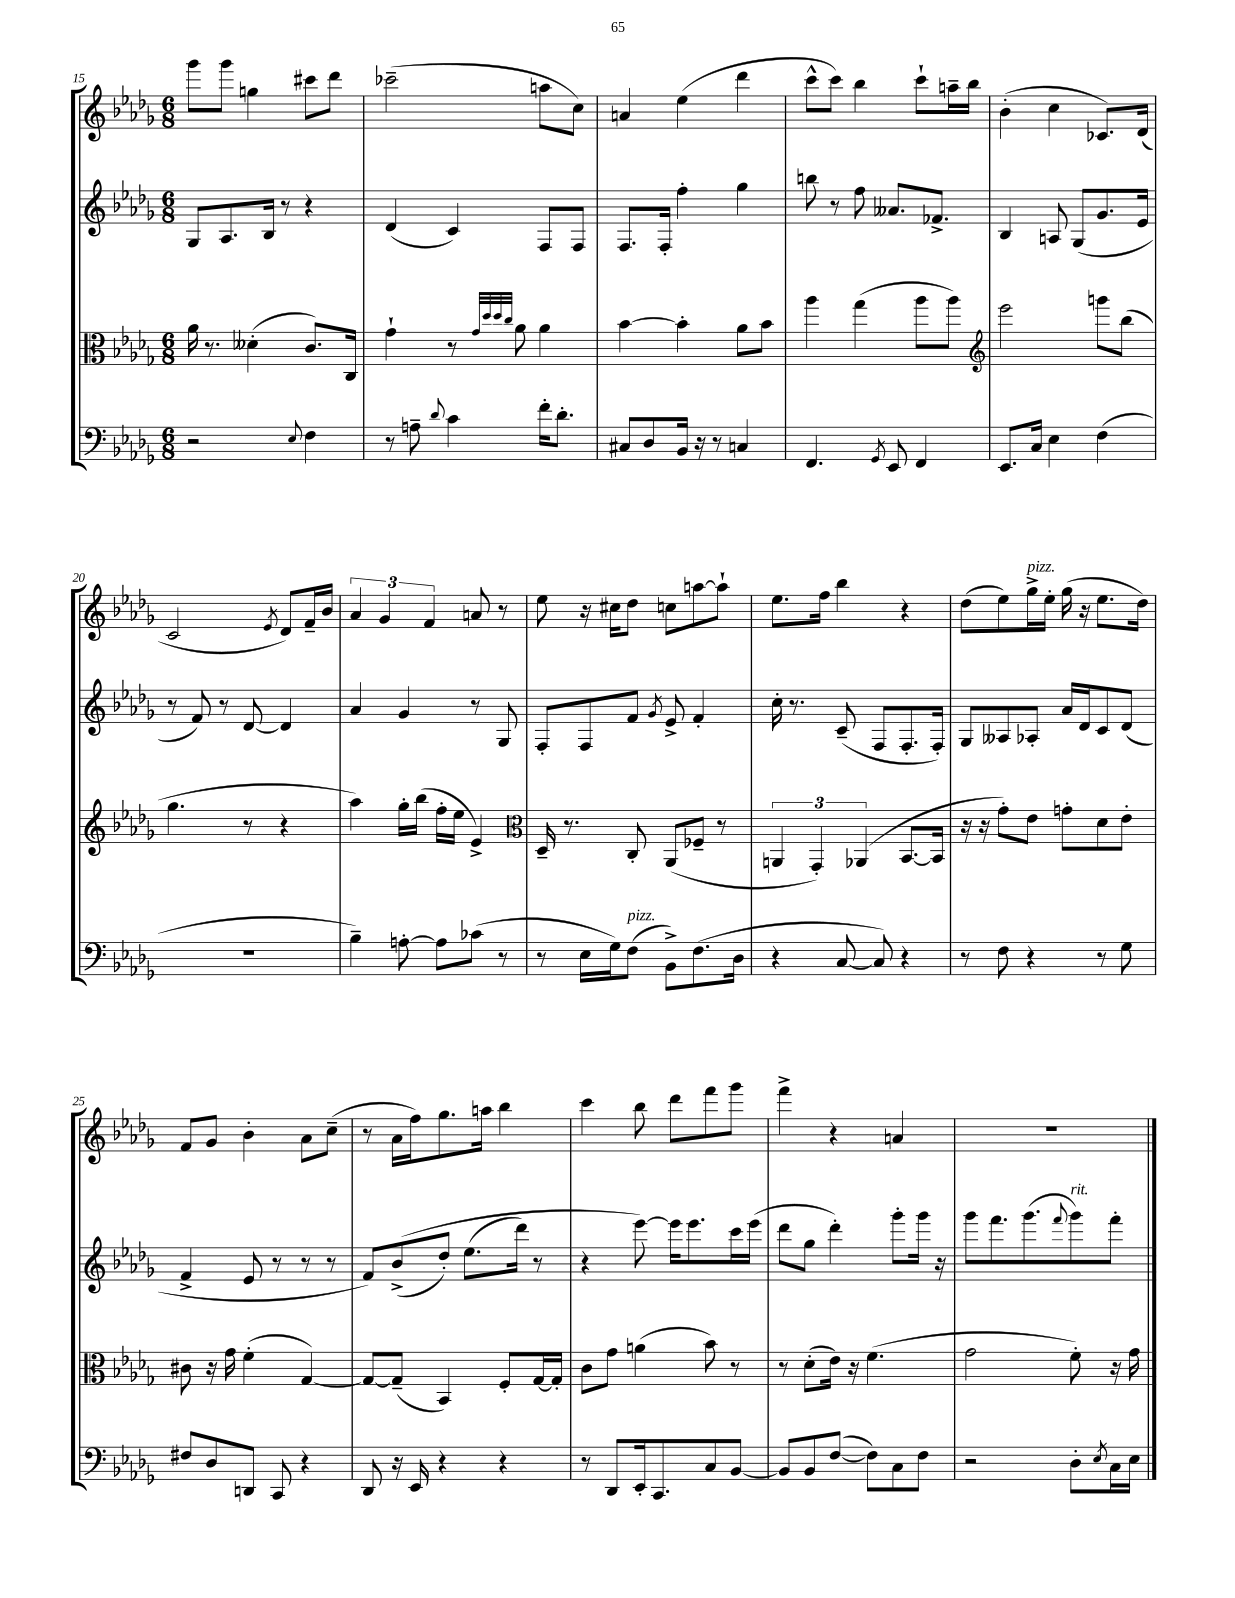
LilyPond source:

<<
\new StaffGroup <<
\new Staff = "s0" {
    \clef treble \key des \major \numericTimeSignature \time 6/8
    ges'''8 ges'''8 g''4 cis'''8 des'''8 |
    ces'''2--( a''8 c''8) |
    a'4 ees''4( des'''4 |
    c'''8-^ c'''8) bes''4 c'''8-! a''16-- bes''16 |
    bes'4-.( c''4 ces'8.) des'16( |
    c'2 \acciaccatura { ees'8 } des'8) f'16-- bes'16 |
    \tuplet 3/2 { aes'4 ges'4 f'4 } a'8 r8 |
    ees''8 r16 cis''16 des''8 c''8 a''8~ a''8-! |
    ees''8. f''16 bes''4 r4 |
    des''8( ees''8) ges''16->^\markup { \italic "pizz." } ees''16-. ges''16( r16 ees''8. des''16) |
    f'8 ges'8 bes'4-. aes'8 c''8--( |
    r8 aes'16 f''16) ges''8. a''16 bes''4 |
    c'''4 bes''8 des'''8 f'''8 ges'''8 |
    f'''4-> r4 a'4 |
    R2. \bar "|." |
}
\new Staff = "s1" {
    \clef treble \key des \major \numericTimeSignature \time 6/8
    ges8 aes8. bes16 r8 r4 |
    des'4( c'4) f8 f8 |
    f8. f16-. f''4-. ges''4 |
    b''8 r8 f''8 aeses'8. fes'8.-> |
    bes4 a8 ges8( ges'8. ees'16 |
    r8 f'8) r8 des'8~ des'4 |
    aes'4 ges'4 r8 ges8 |
    f8-. f8 f'8 \acciaccatura { ges'8 } ees'8-> f'4-. |
    c''16-. r8. c'8--( f8 f8.-. f16-.) |
    ges8 aeses8 aes8-. aes'16 des'16 c'8 des'8( |
    f'4-> ees'8 r8 r8 r8 |
    f'8) bes'8->(\( des''8-.) ees''8.( des'''16) r8 |
    r4 ees'''8~\) ees'''16 ees'''8. c'''16 ees'''16( |
    des'''8 ges''8 des'''4-.) ges'''8-. ges'''16 r16 |
    ges'''8 f'''8. ges'''8.( \appoggiatura { f'''8 } ges'''8^\markup { \italic "rit." }) f'''8-. \bar "|." |
}
\new Staff = "s2" {
    \clef alto \key des \major \numericTimeSignature \time 6/8
    aes'16 r8. deses'4-.( c'8.) c16 |
    ges'4-! r8 \grace { ges'32 des''32 des''32 c''32 } aes'8 aes'4 |
    bes'4~ bes'4-. aes'8 bes'8 |
    aes''4 ges''4( aes''8 aes''8) |
    \clef treble ees'''2 g'''8 bes''8( |
    ges''4. r8 r4 |
    aes''4) ges''16-. bes''16( f''16-. ees''16 ees'4->) |
    \clef alto des16-- r8. c8-. aes,8( fes8-- r8 |
    \tuplet 3/2 { a,4 ges,4-.) aes,4( } bes,8.~ bes,16 |
    r16 r16 ges'8-.) ees'8 g'8-. des'8 ees'8-. |
    cis'8 r16 ges'16 f'4-.( ges4~) |
    ges8~ ges8--( bes,4) f8-. ges16~ ges16-. |
    c'8 ges'8 a'4( bes'8) r8 |
    r8 des'8-.( ees'16) r16 f'4.( |
    ges'2 f'8-.) r16 ges'16 \bar "|." |
}
\new Staff = "s3" {
    \clef bass \key des \major \numericTimeSignature \time 6/8
    r2 \appoggiatura { ees8 } f4 |
    r8 a8-- \appoggiatura { des'8 } c'4 f'16-. des'8.-. |
    cis8 des8 bes,16 r16 r8 c4 |
    f,4. \acciaccatura { ges,8 } ees,8 f,4 |
    ees,8. c16 ees4 f4( |
    R2. |
    bes4--) a8~-. a8 ces'8( r8 |
    r8 ees16 ges16) f8^\markup { \italic "pizz." }( bes,8->) f8.( des16 |
    r4 c8~ c8) r4 |
    r8 f8 r4 r8 ges8 |
    fis8 des8 d,8 c,8 r4 |
    des,8 r16 ees,16 r4 r4 |
    r8 des,8 ees,16-. c,8. c8 bes,8~ |
    bes,8 bes,8 f8~( f8) c8 f8 |
    r2 des8-. \acciaccatura { ees8 } c16 ees16 \bar "|." |
}
>>
>>
\layout { \context { \Score currentBarNumber = #15 } }
